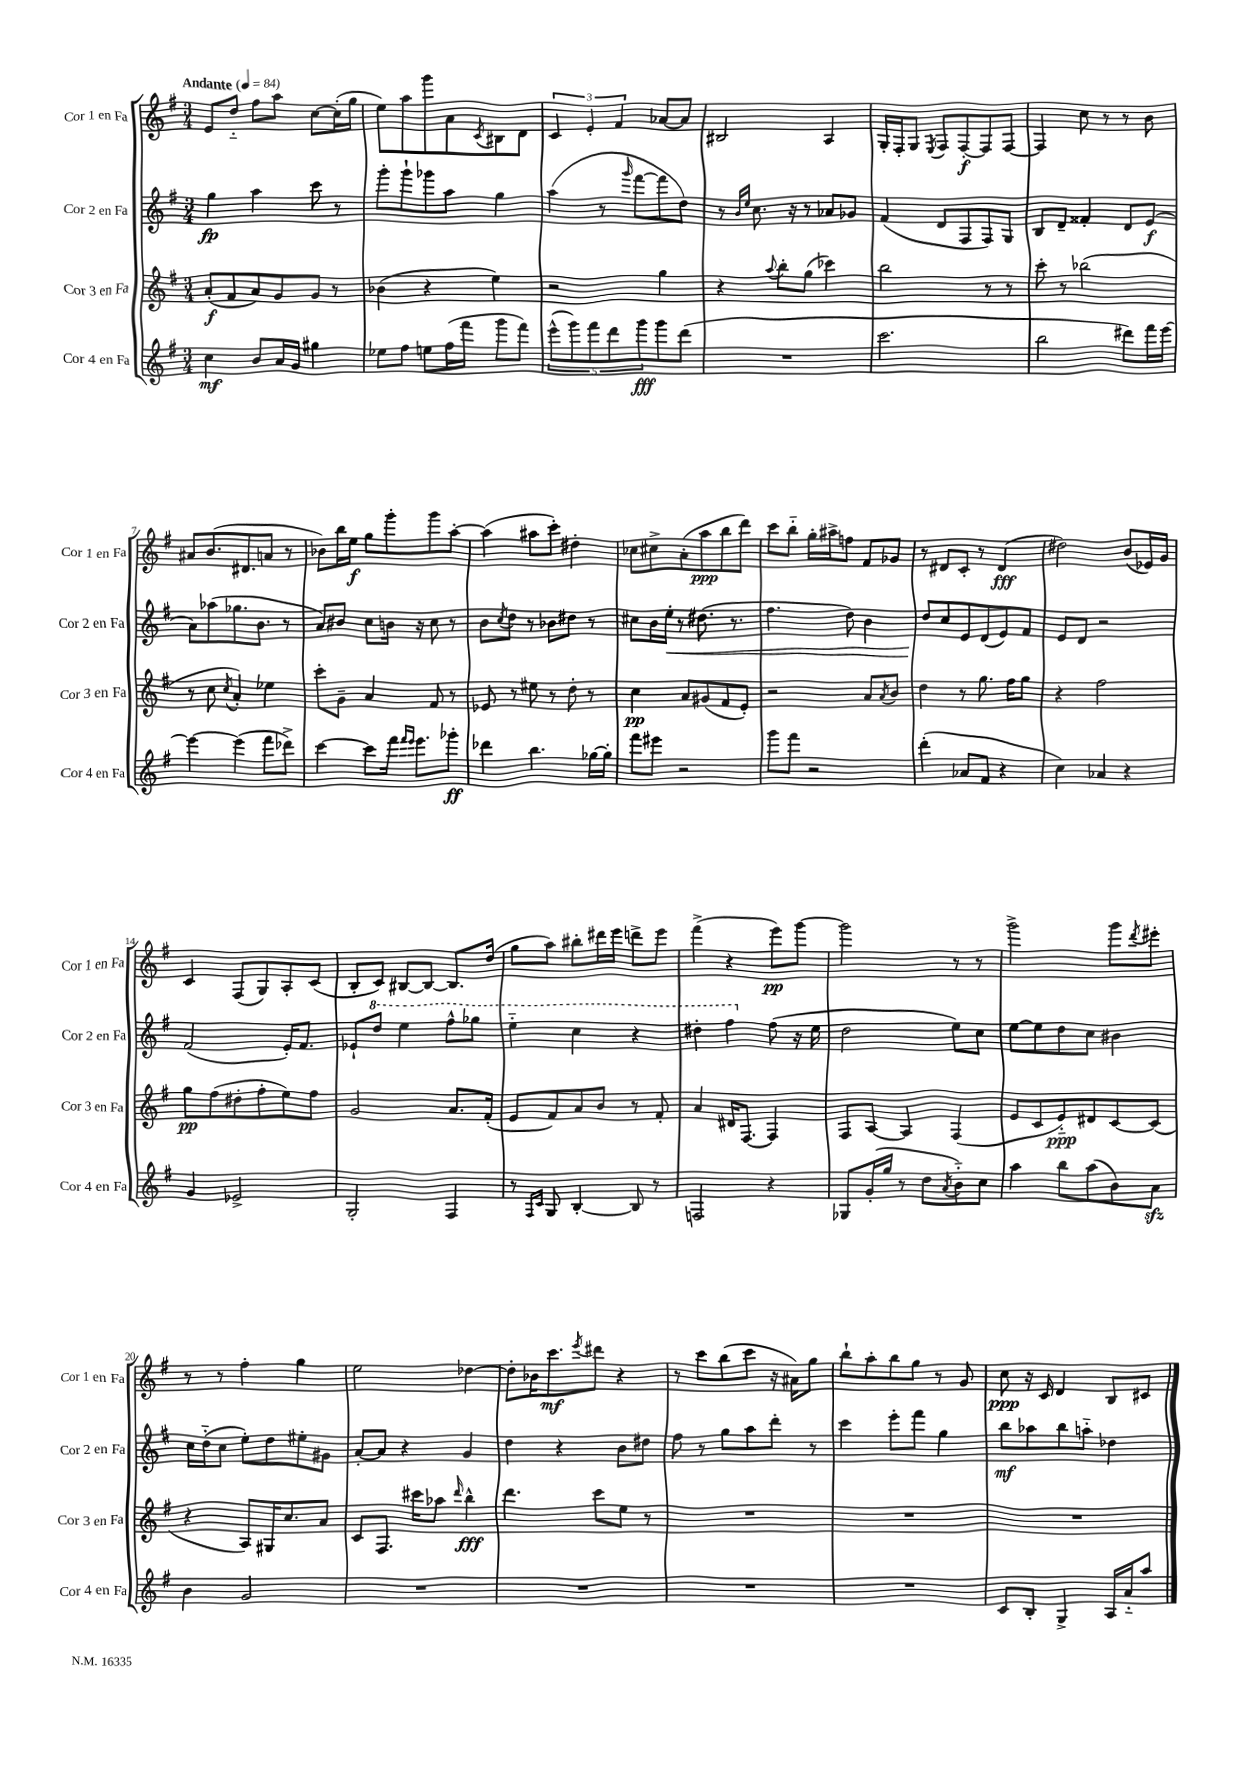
<<
\new StaffGroup <<
\new Staff = "s0" \with { instrumentName = "Cor 1 en Fa" shortInstrumentName = "Cor 1 en Fa" } {
    \clef treble \key g \major \numericTimeSignature \time 3/4 \tempo "Andante" 4 = 84
    e'8 d''8-_ fis''8 a''8 c''8~ c''16-.( g''16 |
    e''8) a''8 g'''8 a'8 \acciaccatura { c'8 } bis8 d'8 |
    \tuplet 3/2 { c'4 e'4-. fis'4 } aes'8~ aes'8 |
    bis2 a4 |
    g16-. fis16-. g8 \acciaccatura { e8 } fis8 fis8~-.\f fis8 fis8~ |
    fis4 c''8 r8 r8 b'8 |
    ais'8 b'8.( dis'8. a'8 r8 |
    bes'8) b''16 e''16\f g''8 g'''8-. g'''8 a''8~-. |
    a''4( ais''8 c'''8-.) dis''4-. |
    ces''8 cis''8-> a'8-.( a''8\ppp b''8 d'''8) |
    c'''8 b''8-_ g''16-. ais''16-> f''8 fis'8 ges'8 |
    r8 dis'8 c'8-. r8 dis'4\fff( |
    dis''2) b'8( ees'16) g'16 |
    c'4 fis8( g8) a8-. c'8( |
    b8-. c'8) bis8~ bis8~ bis8. d''16( |
    g''8 a''8) bis''8-. dis'''16 e'''16 d'''8-> e'''8 |
    fis'''4->( r4 e'''8\pp) g'''8~ |
    g'''2 r8 r8 |
    g'''2-> g'''8 \acciaccatura { d'''8 } eis'''8-. |
    r8 r8 fis''4-. g''4 |
    e''2 des''4~ |
    des''8-. bes'16 c'''8.\mf \acciaccatura { e'''8 } dis'''8 r4 |
    r8 c'''8 b''8( c'''8 r16 ais'16) g''8 |
    b''8-! a''8-. b''8 g''8 r8 g'8 |
    c''8\ppp r16 c'16 d'4 b8 cis'8 \bar "|." |
}
\new Staff = "s1" \with { instrumentName = "Cor 2 en Fa" shortInstrumentName = "Cor 2 en Fa" } {
    \clef treble \key g \major \numericTimeSignature \time 3/4
    g''4\fp a''4 c'''8 r8 |
    g'''8-. g'''8-! ges'''8 a''8 g''4 |
    a''4( r8 \grace { g'''16 } fis'''8~ fis'''8 d''8) |
    r8 \grace { b'16 e''16 } c''8. r16 r8 aes'8 ges'8 |
    fis'4( d'8 fis8 fis8) g8 |
    b8 d'8-- fisis'4-. d'8 e'8\f( |
    a'8) aes''8( ges''8. b'8. r8 |
    a'8) bis'8 c''8 b'16 r16 c''8 r8 |
    b'8 \acciaccatura { c''8 } d''8 r8 bes'8 dis''8 r8 |
    cis''8 b'16 e''16-.\< r8 dis''8.( r8. |
    fis''4. d''8) b'4 |
    d''8\! c''8 e'8 d'8( e'8) fis'8 |
    e'8 d'8 r2 |
    fis'2( e'16-.) fis'8. |
    ees'8-! \ottava #1 d'''8 e'''4 fis'''8-^ ges'''8 |
    e'''4-_ c'''4 r4 |
    dis'''4-. fis'''4 \ottava #0 fis''8( r16 e''16 |
    d''2 e''8) c''8 |
    e''8~ e''8 d''8 c''8 bis'4 |
    c''16 d''16-_( c''8 e''8-.) d''8 eis''8-. gis'8 |
    a'8~-. a'8 r4 g'4 |
    d''4 r4 b'8 dis''8 |
    fis''8 r8 g''8 a''8 d'''8-. r8 |
    c'''4 e'''8-. fis'''8 g''4 |
    b''8\mf aes''8 b''8 a''8-_ des''4 \bar "|." |
}
\new Staff = "s2" \with { instrumentName = "Cor 3 en Fa" shortInstrumentName = "Cor 3 en Fa" } {
    \clef treble \key g \major \numericTimeSignature \time 3/4
    a'8-.\f( fis'8 a'8) g'8 g'8 r8 |
    bes'4( r4 e''4) |
    r2 g''4 |
    r4 \appoggiatura { a''8 } b''8-. g''8( ces'''4) |
    b''2 r8 r8 |
    c'''8-. r8 bes''2( |
    r8 c''8 \acciaccatura { c''8 } a'4-.) ees''4 |
    c'''8-. g'8-- a'4 fis'8 r8 |
    ees'8 r8 eis''8 r8 d''8-. r8 |
    c''4\pp a'8 gis'8( fis'8 e'8-.) |
    r2 a'8 \acciaccatura { a'8 } b'8 |
    d''4 r8 g''8. fis''16 g''8 |
    r4 fis''2 |
    g''8\pp fis''8( dis''8-. fis''8-. e''8) fis''8 |
    g'2 a'8. fis'16-.( |
    e'8 fis'8) a'8 b'8 r8 fis'8-. |
    a'4 dis'16 fis8.~ fis4 |
    fis8 a8~ a4 fis4( |
    e'8 c'8 e'8-_\ppp) dis'8 c'8~ c'8( |
    r4 a8) gis16 c''8. a'8 |
    c'8 fis8. cis'''16 aes''8 \grace { d'''16 } b''4-^\fff |
    d'''4. c'''8 e''8 r8 |
    R2. |
    R2. |
    R2. \bar "|." |
}
\new Staff = "s3" \with { instrumentName = "Cor 4 en Fa" shortInstrumentName = "Cor 4 en Fa" } {
    \clef treble \key g \major \numericTimeSignature \time 3/4
    c''4\mf b'8 a'16 g'16 gis''4 |
    ees''8 fis''8 e''8 fis''16( fis'''16 g'''8 fis'''8) |
    \tuplet 5/4 { e'''8-^( g'''8) fis'''8 d'''8 g'''8\fff } g'''8 d'''8( |
    R2. |
    c'''2. |
    b''2 dis'''8) fis'''16 e'''16~ |
    e'''4~ e'''4( fis'''8 des'''8->) |
    c'''4~ c'''8 fis'''16 \grace { fis'''16 e'''16 } e'''8. ges'''8-.\ff |
    des'''4 b''4. ges''16~ ges''16-. |
    fis'''8 eis'''8 r2 |
    g'''8 fis'''8 r2 |
    d'''4-.( aes'8 fis'8 r4 |
    c''4) aes'4 r4 |
    g'4 ees'2-> |
    g2-. fis4 |
    r8 \grace { fis16 c'16 } g8 b4~-. b8 r8 |
    f2 r4 |
    ges8 g'16-.( g''16 r8 d''8 \acciaccatura { a'8 } b'8-_) c''8 |
    a''4 b''8 a''8( b'8) a'8\sfz |
    b'4 g'2 |
    R2. |
    R2. |
    R2. |
    R2. |
    c'8 b8-. g4-> a16 a'16-_ a''8 \bar "|." |
}
>>
>>
